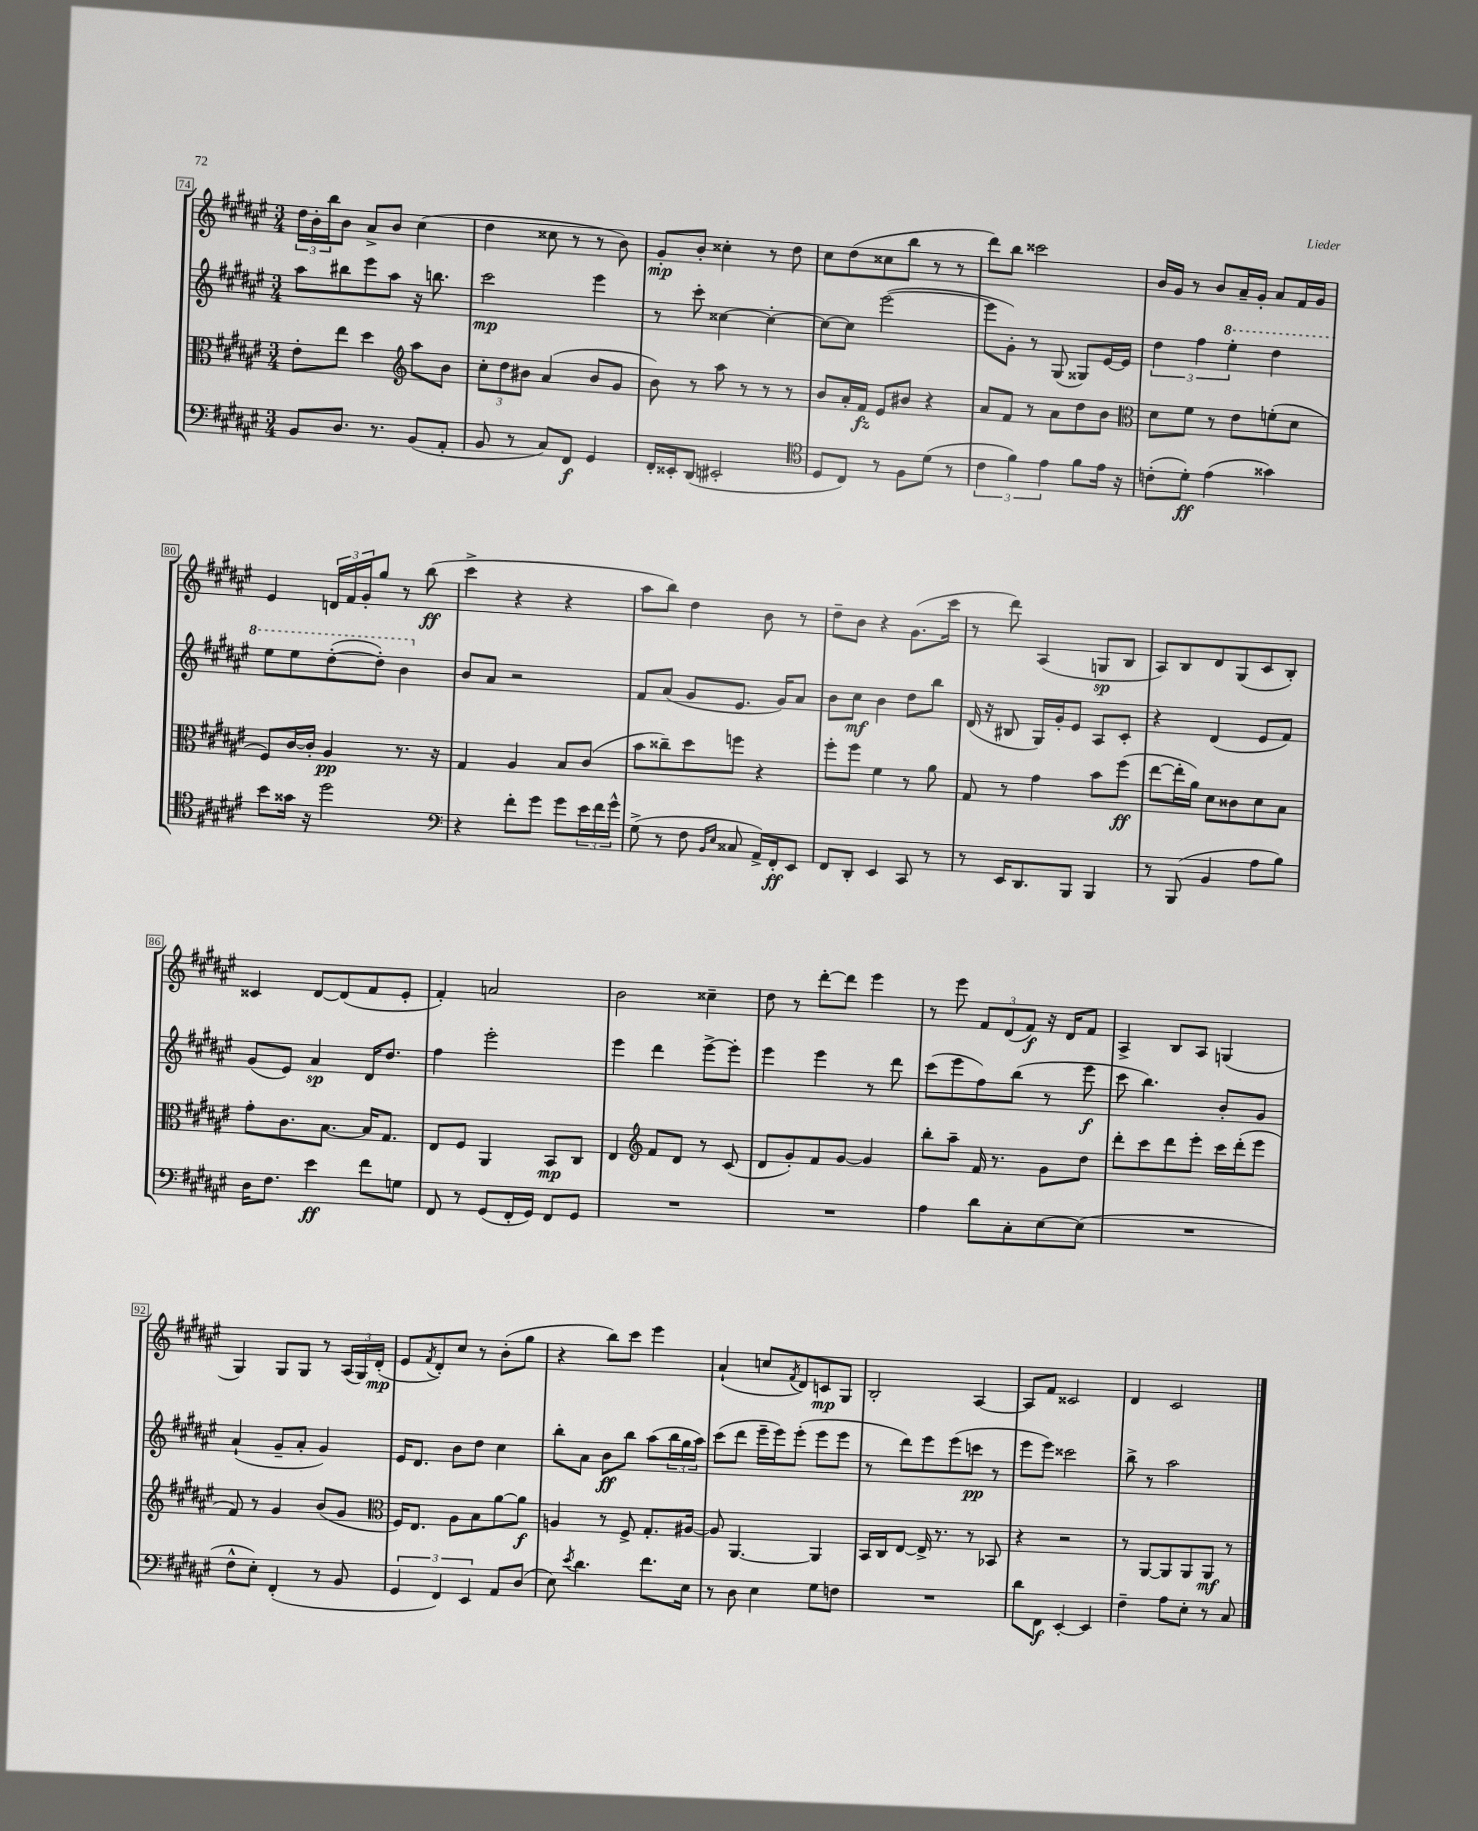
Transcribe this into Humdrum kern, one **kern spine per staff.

**kern	**dynam	**kern	**dynam	**kern	**dynam	**kern	**dynam
*part4	*part4	*part3	*part3	*part2	*part2	*part1	*part1
*staff4	*staff4	*staff3	*staff3	*staff2	*staff2	*staff1	*staff1
*clefF4	*	*clefC3	*	*clefG2	*	*clefG2	*
*k[f#c#g#d#a#e#]	*	*k[f#c#g#d#a#e#]	*	*k[f#c#g#d#a#e#]	*	*k[f#c#g#d#a#e#]	*
*M3/4	*	*M3/4	*	*M3/4	*	*M3/4	*
=74	=74	=74	=74	=74	=74	=74	=74
8BB/L	.	8e#'\L	.	8aa#\L	.	24dd#\LL	.
.	.	.	.	.	.	24b'\	.
.	.	.	.	.	.	24bb\J	.
8.D#/J	.	8ee#\J	.	8bb#X\	.	8b\J	.
.	.	4dd#\	.	8eee#\	.	8a#^/L	.
8.r	.	.	.	.	.	.	.
.	.	.	.	8aa#\J	.	8b/J	.
*	*	*clefG2	*	*	*	*	*
(8BB/L	.	8aa#\L	.	16r	.	(4cc#\	.
.	.	.	.	8.bbn\	.	.	.
8AA#'/J	.	8b\J	.	.	.	.	.
=75	=75	=75	=75	=75	=75	=75	=75
8BB/	.	12cc#'\L	.	2ccc#\	mp	4dd#\	.
.	.	12dd#\	.	.	.	.	.
8r	.	.	.	.	.	.	.
.	.	12b#X\J	.	.	.	.	.
8C#/L)	.	(4a#/	.	.	.	8cc##X\	.
8FF#/J	f	.	.	.	.	8r	.
4GG#/	.	8b#/L	.	4eee#\	.	8r	.
.	.	8g#/J	.	.	.	8b\)	.
=76	=76	=76	=76	=76	=76	=76	=76
16FF#'/LL	.	8b\)	.	8r	.	8g#'/L	mp
16EE##X'/J	.	.	.	.	.	.	.
(8DD#/J	.	8r	.	8ccc#'\	.	8b'/J	.
2EE#X'/	.	8aa#\	.	[4cc##X\	.	4cc##X'\	.
.	.	8r	.	.	.	.	.
.	.	8r	.	4cc##'\_	.	8r	.
.	.	8r	.	.	.	8dd#\	.
=77	=77	=77	=77	=77	=77	=77	=77
*clefC4	*	*	*	*	*	*	*
8D#/L	.	8b/L	.	8cc##\L_	.	8cc#\L	.
8C#/J)	.	16a#'/L	.	8cc##\J]	.	(8dd#\	.
.	.	16f#/JJ	fz	.	.	.	.
8r	.	8e#/L	.	([2eee#\	.	8cc##X\	.
8F#\L	.	8b#X/J	.	.	.	8bb\J	.
(8d#\J	.	4r	.	.	.	8r	.
8r	.	.	.	.	.	8r	.
=78	=78	=78	=78	=78	=78	=78	=78
6c#\	.	8a#/L	.	8eee#\L]	.	8ddd#\L)	.
.	.	8f#/J	.	8g#'\J)	.	8bb\J	.
6f#\)	.	.	.	.	.	.	.
.	.	8r	.	8r	.	2ccc##X\	.
6e#\	.	.	.	.	.	.	.
.	.	8a#\L	.	(8G#/	.	.	.
8f#\L	.	8dd#\	.	8G##X/L)	.	.	.
16e#\Jk	.	8b\J	.	[16e#/L	.	.	.
16r	.	.	.	16e#/JJ]	.	.	.
=79	=79	=79	=79	=79	=79	=79	=79
*	*	*clefC3	*	*	*	*	*
(8cn'\L	.	8d#\L	.	6dd#\	.	16b/LL	.
.	.	.	.	.	.	16g#/JJ	.
8d#'\J)	ff	8f#\J	.	.	.	8r	.
.	.	.	.	6ff#\	.	.	.
(4e#\	.	8r	.	.	.	8b/L	.
*	*	*	*	*8va	*	*	*
.	.	.	.	6eee#'\	.	.	.
.	.	8e#\L	.	.	.	16a#~/L	.
.	.	.	.	.	.	16g#'/JJ	.
4g##X\)	.	(8fn'\	.	4ddd#\	.	8a#/L	.
.	.	8d#\J	.	.	.	16f#/L	.
.	.	.	.	.	.	16g#/JJ	.
!!LO:LB:g=z
=80	=80	=80	=80	=80	=80	=80	=80
8b\L	.	8F#/L)	.	8eee#\L	.	4e#/	.
16g##X\Jk	.	[16c#/L	.	8eee#\	.	.	.
16r	.	16c#'/JJ]	.	.	.	.	.
2dd#\	.	4A#/	pp	([8ddd#'\	.	24dn/LL	.
.	.	.	.	.	.	24f#/	.
.	.	.	.	.	.	24g#'/J	.
.	.	.	.	8ddd#'\J])	.	8gg#/J	.
.	.	8.r	.	4bb\	.	8r	.
.	.	.	.	.	.	(8bb\	ff
.	.	16r	.	.	.	.	.
=81	=81	=81	=81	=81	=81	=81	=81
*clefF4	*	*	*	*	*	*	*
*	*	*	*	*X8va	*	*	*
4r	.	4G#/	.	8b/L	.	4ccc#^\	.
.	.	.	.	8a#/J	.	.	.
8f#'\L	.	4A#/	.	2r	.	4r	.
8g#\J	.	.	.	.	.	.	.
8g#\L	.	8B/L	.	.	.	4r	.
24e#\L	.	(8c#/J	.	.	.	.	.
24f#\	.	.	.	.	.	.	.
24g#^^\JJ	.	.	.	.	.	.	.
=82	=82	=82	=82	=82	=82	=82	=82
(8G#^\	.	8b\L	.	8f#/L	.	8aa#\L	.
8r	.	8cc##X~\)	.	(8a#/J	.	8bb\J)	.
8F#\	.	8dd#\	.	8g#/L	.	4dd#\	.
16qqBB/LL	.	.	.	.	.	.	.
16qqE#/JJ	.	.	.	.	.	.	.
8C##X/	.	8ffn\J	.	8.e#/J	.	.	.
16AA#^/LL)	.	4r	.	.	.	8b\	.
16FF#'/J	ff	.	.	16g#/KL)	.	.	.
8EE#/J	.	.	.	8a#/J	.	8r	.
=83	=83	=83	=83	=83	=83	=83	=83
8FF#/L	.	8ff#'\L	.	8b\L	.	8dd#~\L	.
8DD#'/J	.	8ff#\J	.	8cc#\J	mf	8b\J	.
4EE#/	.	4f#\	.	4b\	.	4r	.
8CC#/	.	8r	.	8dd#\L	.	(8.g#\L	.
8r	.	8a#\	.	8bb\J	.	.	.
.	.	.	.	.	.	16ccc#\Jk	.
=84	=84	=84	=84	=84	=84	=84	=84
8r	.	8G#/	.	(16d#/	.	8r	.
.	.	.	.	16r	.	.	.
16EE#/KL	.	8r	.	8B#X/	.	8ddd#\)	.
8.DD#/	.	.	.	.	.	.	.
.	.	4g#\	.	16G#/LL)	.	(4A#/	.
.	.	.	.	16g#'/J	.	.	.
8BBB/J	.	.	.	8e#/J	.	.	.
4BBB/	.	8b\L	.	8A#/L	.	8Gn/L	sp
.	.	(8ff#\J	ff	8c#'/J	.	8B/J	.
=85	=85	=85	=85	=85	=85	=85	=85
8r	.	[8ee#\L	.	4r	.	8A#/L)	.
(8BBB/	.	16ee#'\L]	.	.	.	8B/	.
.	.	16a#\JJ)	.	.	.	.	.
4BB/	.	8d#\L	.	(4d#/	.	8d#/	.
.	.	8c##X\	.	.	.	(8G#/	.
8A#\L	.	8d#\	.	8e#/L	.	8c#/	.
8B\J)	.	8B\J	.	8f#/J)	.	8B'/J)	.
!!LO:LB:g=z
=86	=86	=86	=86	=86	=86	=86	=86
16D#\KL	.	8g#'\L	.	(8g#/L	.	4c##X/	.
8.F#\J	.	.	.	.	.	.	.
.	.	8.c#\	.	8e#/J)	.	.	.
4e#\	ff	.	.	4a#/	sp	[8d#/L	.
.	.	[8.B\J	.	.	.	.	.
.	.	.	.	.	.	(8d#/]	.
8f#\L	.	16B/KL]	.	16d#/KL	.	8f#/	.
.	.	8.G#/J	.	8.dd#/J	.	.	.
8Gn\J	.	.	.	.	.	8e#'/J	.
=87	=87	=87	=87	=87	=87	=87	=87
8FF#/	.	8E#/L	.	4ff#\	.	4f#'/)	.
8r	.	8F#/J	.	.	.	.	.
(8GG#/L	.	4AA#/	.	2eee#'\	.	2an/	.
16FF#'/L	.	.	.	.	.	.	.
16GG#/JJ)	.	.	.	.	.	.	.
8FF#/L	.	8BB/L	mp	.	.	.	.
8GG#/J	.	8C#/J	.	.	.	.	.
=88	=88	=88	=88	=88	=88	=88	=88
2.r	.	4E#/	.	4eee#\	.	2b\	.
*	*	*clefG2	*	*	*	*	*
.	.	8f#/L	.	4ddd#\	.	.	.
.	.	8d#/J	.	.	.	.	.
.	.	8r	.	[8eee#^\L	.	4cc##X~\	.
.	.	(8c#/	.	8eee#'\J]	.	.	.
=89	=89	=89	=89	=89	=89	=89	=89
2.r	.	8d#/L	.	4eee#\	.	8dd#\	.
.	.	8g#'/)	.	.	.	8r	.
.	.	8f#/	.	4eee#\	.	[8ddd#'\L	.
.	.	[8g#/J	.	.	.	8ddd#\J]	.
.	.	4g#/]	.	8r	.	4eee#\	.
.	.	.	.	8ddd#\	.	.	.
=90	=90	=90	=90	=90	=90	=90	=90
4A#\	.	8bb'\L	.	(8ccc#\L	.	8r	.
.	.	8aa#~\J	.	8eee#\	.	8eee#\	.
8d#\L	.	16f#/	.	8ff#\)	.	12f#/L	.
.	.	8.r	.	.	.	.	.
.	.	.	.	.	.	(12d#/	.
8C#'\	.	.	.	(8bb\J	.	.	.
.	.	.	.	.	.	12f#/J)	f
[8E#\	.	8g#\L	.	8r	.	16r	.
.	.	.	.	.	.	16d#/KL	.
(8E#\J]	.	8dd#\J	.	8eee#\	f	8f#/J	.
=91	=91	=91	=91	=91	=91	=91	=91
2.r	.	8ddd#'\L	.	8ccc#\	.	4A#^/	.
.	.	8ccc#\	.	4.bb\)	.	.	.
.	.	8ddd#\	.	.	.	8B/L	.
.	.	8eee#'\J	.	.	.	8A#/J	.
.	.	16ccc#\LL	.	8b'/L	.	(4Gn/	.
.	.	(16ddd#'\J	.	.	.	.	.
.	.	8eee#\J	.	8g#/J	.	.	.
!!LO:LB:g=z
=92	=92	=92	=92	=92	=92	=92	=92
8F#^^\L	.	8f#/)	.	(4a#`/	.	4G#/)	.
8E#'\J)	.	8r	.	.	.	.	.
(4FF#'/	.	4g#/	.	8g#~/L	.	8G#/L	.
.	.	.	.	8a#'/J	.	8G#/J	.
8r	.	(8b/L	.	4g#/)	.	8r	.
8BB/	.	8g#/J	.	.	.	(24A#/LL	.
.	.	.	.	.	.	24G#/)	.
.	.	.	.	.	.	(24d#'/JJ	mp
=93	=93	=93	=93	=93	=93	=93	=93
*	*	*clefC3	*	*	*	*	*
6GG#/	.	16F#/KL)	.	16e#/KL	.	8e#/L	.
.	.	8.E#/J	.	8.d#/J	.	.	.
.	.	.	.	.	.	8qf#/	.
.	.	.	.	.	.	8d#'/)	.
6FF#/)	.	.	.	.	.	.	.
.	.	8A#\L	.	8b\L	.	8cc#/J	.
6EE#/	.	.	.	.	.	.	.
.	.	8B\	.	8dd#\J	.	8r	.
8AA#/L	.	[8a#\	.	4cc#\	.	(8b'\L	.
(8D#/J	.	8a#\J]	f	.	.	8gg#\J	.
=94	=94	=94	=94	=94	=94	=94	=94
8E#\)	.	4An/	.	8bb'\L	.	4r	.
8qe#/	.	.	.	.	.	.	.
4.d#\	.	.	.	8a#\J	.	.	.
.	.	8r	.	8b\L	ff	8bb\L)	.
.	.	8F#^/	.	8bb\J	.	8ccc#\J	.
8.f#\L	.	8.G#'/L	.	(8aa#\L	.	4eee#\	.
.	.	.	.	24bb\L	.	.	.
.	.	.	.	24gg#\	.	.	.
16E#\Jk	.	[16A#X/Jk	.	.	.	.	.
.	.	.	.	24aa#\JJ)	.	.	.
=95	=95	=95	=95	=95	=95	=95	=95
8r	.	8A#/]	.	(8ccc#\L	.	(4a#`/	.
8D#\	.	[4.AA#/	.	8ddd#\J	.	.	.
4E#\	.	.	.	16eee#~\LL	.	8ccn/L	.
.	.	.	.	16eee#\J)	.	.	.
.	.	.	.	.	.	8qf#/	.
.	.	.	.	(8eee#'\J	.	8d#/)	.
8G#\L	.	4AA#/]	.	8eee#\L	.	8cn/	mp
8Fn\J	.	.	.	8eee#\J	.	8G#/J	.
=96	=96	=96	=96	=96	=96	=96	=96
2.r	.	16BB/LL	.	8r	.	2B'/	.
.	.	16C#/J	.	.	.	.	.
.	.	[8E#/J	.	8ddd#\L)	.	.	.
.	.	16E#^/]	.	8eee#\	.	.	.
.	.	8.r	.	.	.	.	.
.	.	.	.	(8eee#\	.	.	.
.	.	8r	.	8cccn\J	pp	[4A#/	.
.	.	8BB-X/	.	8r	.	.	.
=97	=97	=97	=97	=97	=97	=97	=97
8d#\L	.	4r	.	8eee#\L	.	8A#/L]	.
8FF#\J	f	.	.	8eee#\J)	.	8f#/J	.
[4EE#'/	.	2r	.	2ccc##X\	.	2c##X/	.
4EE#/]	.	.	.	.	.	.	.
=98	=98	=98	=98	=98	=98	=98	=98
4F#~\	.	8r	.	8bb^\	.	4d#/	.
.	.	[8AA#/L	.	8r	.	.	.
8A#\L	.	8AA#/]	.	2aa#\	.	2c#/	.
8E#'\J	.	8AA#/	.	.	.	.	.
8r	.	8AA#/J	mf	.	.	.	.
8C#/	.	8r	.	.	.	.	.
==	==	==	==	==	==	==	==
*-	*-	*-	*-	*-	*-	*-	*-
